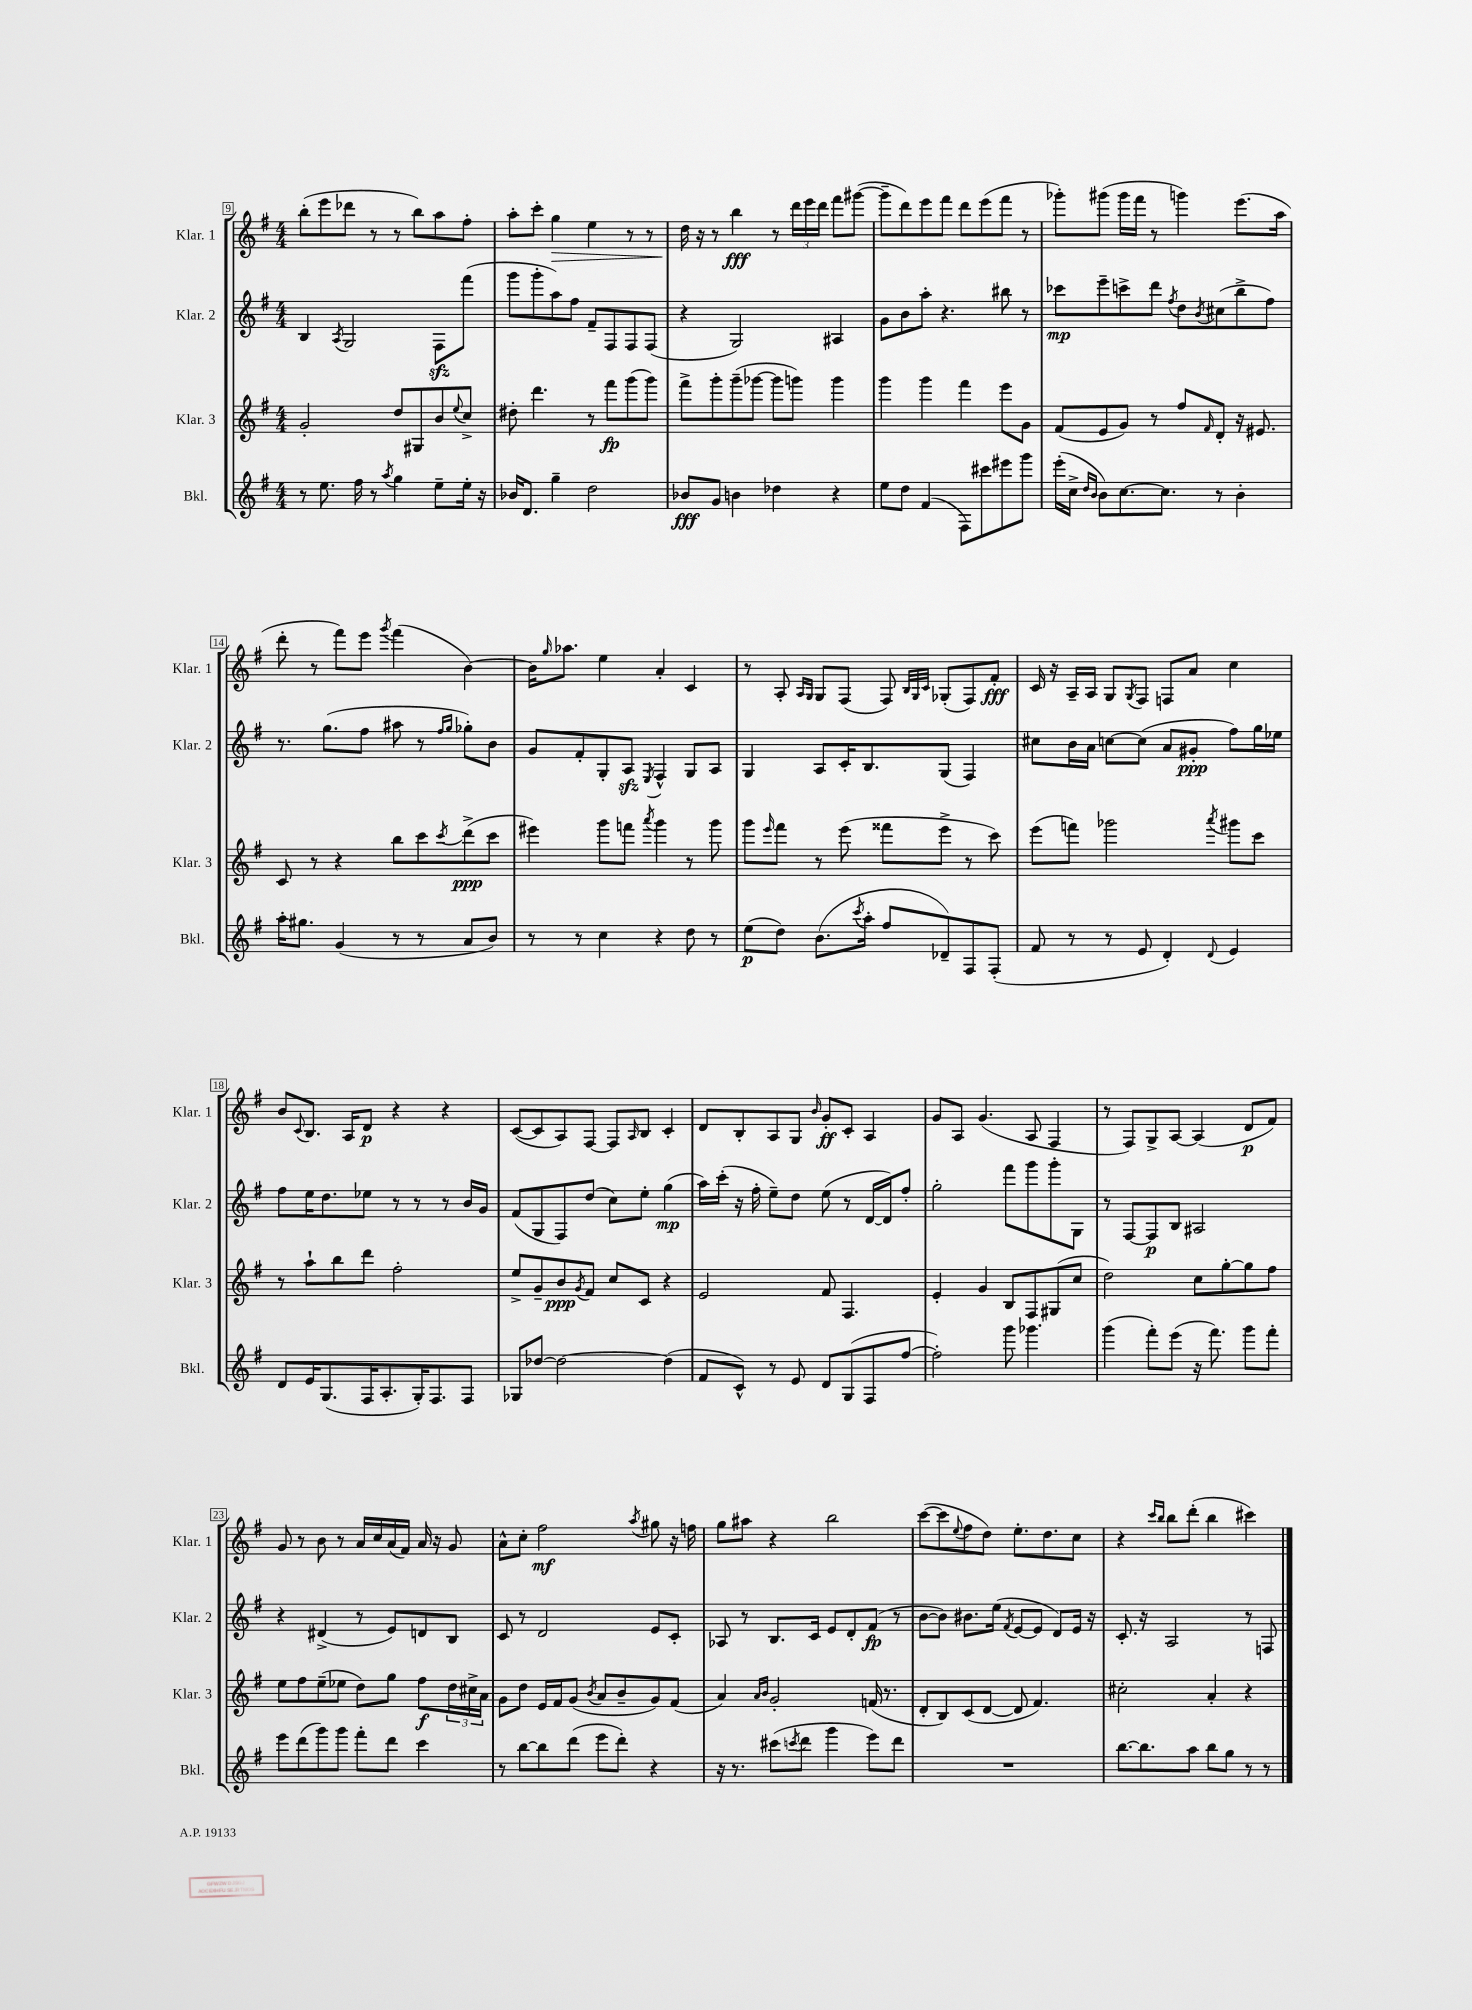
<<
\new StaffGroup <<
\new Staff = "s0" \with { instrumentName = "Klar. 1" shortInstrumentName = "Klar. 1" } {
    \clef treble \key g \major \numericTimeSignature \time 4/4
    b''8-.( e'''8 des'''8 r8 r8 b''8) a''8 fis''8-. |
    a''8-. c'''8-. g''4\> e''4 r8 r8 |
    d''16\! r16 r8 b''4\fff r8 \tuplet 3/2 { d'''16 e'''16 d'''16 } fis'''8 gis'''8~( |
    gis'''8-- d'''8) e'''8 fis'''8 d'''8 e'''8( fis'''8 r8 |
    ges'''8-.) gis'''8( gis'''16 fis'''16 r8 g'''4) e'''8.( a''16 |
    d'''8-. r8 fis'''8) e'''8 \acciaccatura { g'''8 } fis'''4( b'4~) |
    b'16 \grace { g''16 } aes''8. e''4 a'4-. c'4 |
    r8 a8-. \grace { a16 g16 } g8 fis8( fis8) \grace { b32 g32 c'32 } ges8-.( fis8) fis'8-.\fff |
    c'16 r16 a16-- a16 g8 \acciaccatura { g8 } fis8 f8 a'8 c''4 |
    b'8 \appoggiatura { c'8 } b8. a16 d'8\p r4 r4 |
    c'8~( c'8 a8) fis8~ fis8 \grace { a16 } b8 c'4-. |
    d'8 b8-. a8 g8 \grace { b'16 } g'8-.\ff c'8-. a4 |
    g'8 a8 g'4.( a8 fis4 |
    r8 fis8) g8-> a8~ a4( d'8\p fis'8) |
    g'8 r8 b'8 r8 a'16 c''16 a'16( fis'16) a'16 r16 g'8 |
    a'8-^ c''8-. fis''2\mf \acciaccatura { a''8 } gis''8 r16 f''16 |
    g''8 ais''8 r4 b''2 |
    c'''8~( c'''8 \appoggiatura { e''8 } fis''8 d''8) e''8.-. d''8. c''8 |
    r4 \grace { c'''16 b''16 } b''8 d'''8-.( b''4 cis'''4) \bar "|." |
}
\new Staff = "s1" \with { instrumentName = "Klar. 2" shortInstrumentName = "Klar. 2" } {
    \clef treble \key g \major \numericTimeSignature \time 4/4
    b4 \acciaccatura { a8 } g2 fis8\sfz fis'''8( |
    g'''8 g'''8-. a''8) fis''8 fis'8-- fis8 fis8 fis8( |
    r4 g2) ais4 |
    g'8 b'8 a''8-. r4. bis''8 r8 |
    ces'''8\mp e'''8-- c'''8-> d'''8 \acciaccatura { fis''8 } d''8 \acciaccatura { b'8 } cis''8( b''8-> fis''8) |
    r8. g''8.( fis''8 ais''8 r8 \grace { fis''16 g''16 } ges''8-.) b'8 |
    g'8 fis'8-. g8-. a8\sfz \acciaccatura { e8 } fis4-^ g8 a8 |
    g4 a8 c'16-. b8. g8( fis4) |
    cis''8 b'16 a'16 c''8~ c''8( a'8 gis'8-.\ppp fis''8) g''16 ees''16 |
    fis''8 e''16 d''8. ees''8 r8 r8 r8 b'16 g'16 |
    fis'8( g8 fis8) d''8( c''8) e''8-. g''4\mp( |
    a''16) c'''16-.( r16 fis''16-. e''8--) d''8 e''8( r8 d'16~ d'16) fis''8-. |
    g''2-. fis'''8 g'''8 g'''8-. g8 |
    r8 fis8~ fis8\p b8 ais2 |
    r4 dis'4->( r8 e'8) d'8 b8 |
    c'8 r8 d'2 e'8 c'8-. |
    aes8 r8 b8. c'16 e'8 d'8-. fis'8\fp( r8 |
    b'8~ b'8) bis'8. e''16( \acciaccatura { fis'8 } e'8~ e'8 d'8) e'16 r16 |
    c'8.-. r16 a2 r8 f8 \bar "|." |
}
\new Staff = "s2" \with { instrumentName = "Klar. 3" shortInstrumentName = "Klar. 3" } {
    \clef treble \key g \major \numericTimeSignature \time 4/4
    g'2-. d''8 gis8 b'8 \appoggiatura { e''8 } c''8-> |
    dis''8-. d'''4. r8 fis'''8\fp g'''8( g'''8) |
    fis'''8-> g'''8-. g'''8--( ges'''8~ ges'''8 g'''8) g'''4 |
    g'''4 g'''4 fis'''4 e'''8 g'8 |
    fis'8( e'8 g'8) r8 fis''8 \grace { fis'16 } d'8-. r16 eis'8. |
    c'8 r8 r4 b''8 c'''8 \acciaccatura { c'''8 } d'''8->\ppp( c'''8 |
    eis'''4) g'''8 f'''8 \acciaccatura { a'''8 } g'''4 r8 g'''8 |
    g'''8 \grace { e'''16 } fis'''8 r8 e'''8( fisis'''8 e'''8-> r8 c'''8) |
    e'''8( f'''8) ges'''2 \acciaccatura { a'''8 } gis'''8 c'''8 |
    r8 a''8-! b''8 d'''8 fis''2-. |
    e''8-> g'8-- b'8\ppp \acciaccatura { g'8 } fis'8 c''8 c'8 r4 |
    e'2 fis'8 fis4. |
    e'4-. g'4 b8 fis8 gis8( c''8 |
    d''2) c''8 g''8~-. g''8 fis''8 |
    e''8 fis''8 e''8--( ees''8 d''8) g''8 fis''8\f \tuplet 3/2 { d''16 cis''16-> a'16 } |
    g'8 d''8 e'16 fis'16 g'8( \acciaccatura { b'8 } a'8 b'8-- g'8) fis'8( |
    a'4) \grace { a'16 b'16 } g'2-. f'16( r8. |
    d'8-. b8) c'8( d'8~ d'8 fis'4.) |
    cis''2-. a'4-. r4 \bar "|." |
}
\new Staff = "s3" \with { instrumentName = "Bkl." shortInstrumentName = "Bkl." } {
    \clef treble \key g \major \numericTimeSignature \time 4/4
    r8 e''8. fis''16 r8 \acciaccatura { a''8 } g''4 e''8-- e''16-. r16 |
    bes'16 d'8. g''4-- d''2 |
    bes'8\fff g'8 b'4 des''4 r4 |
    e''8 d''8 fis'4( fis8) cis'''8 eis'''8 g'''8 |
    e'''16-.( c''16-> \grace { d''16 b'16 } b'8) c''8.~ c''8. r8 b'4-. |
    a''16-. gis''8. g'4( r8 r8 a'8 b'8) |
    r8 r8 c''4 r4 d''8 r8 |
    e''8\p( d''8) b'8.( \acciaccatura { c'''8 } a''16-. fis''8 des'8--) fis8 fis8-.( |
    fis'8 r8 r8 e'8 d'4-.) \appoggiatura { d'8 } e'4 |
    d'8 e'16 g8.( fis16 a8.-. g16-.) fis8. fis8 |
    ges8 des''8~ des''2~ des''4( |
    fis'8 c'8-^) r8 e'8 d'8 g8( fis8 fis''8~ |
    fis''2-.) g'''8 ges'''4. |
    g'''4( fis'''8-.) e'''8( r16 fis'''8.) g'''8 fis'''8-. |
    e'''8 d'''8( g'''8) g'''8 fis'''8-. d'''8 c'''4 |
    r8 b''8~ b''8 d'''8( e'''8 d'''8-.) r4 |
    r16 r8. cis'''8( \acciaccatura { c'''8 } d'''8 g'''4 e'''8) d'''8 |
    R1 |
    b''8.~ b''8. a''8 b''8 g''8 r8 r8 \bar "|." |
}
>>
>>
\layout { \context { \Score currentBarNumber = #9 \override BarNumber.stencil = #(make-stencil-boxer 0.1 0.3 ly:text-interface::print) } }
